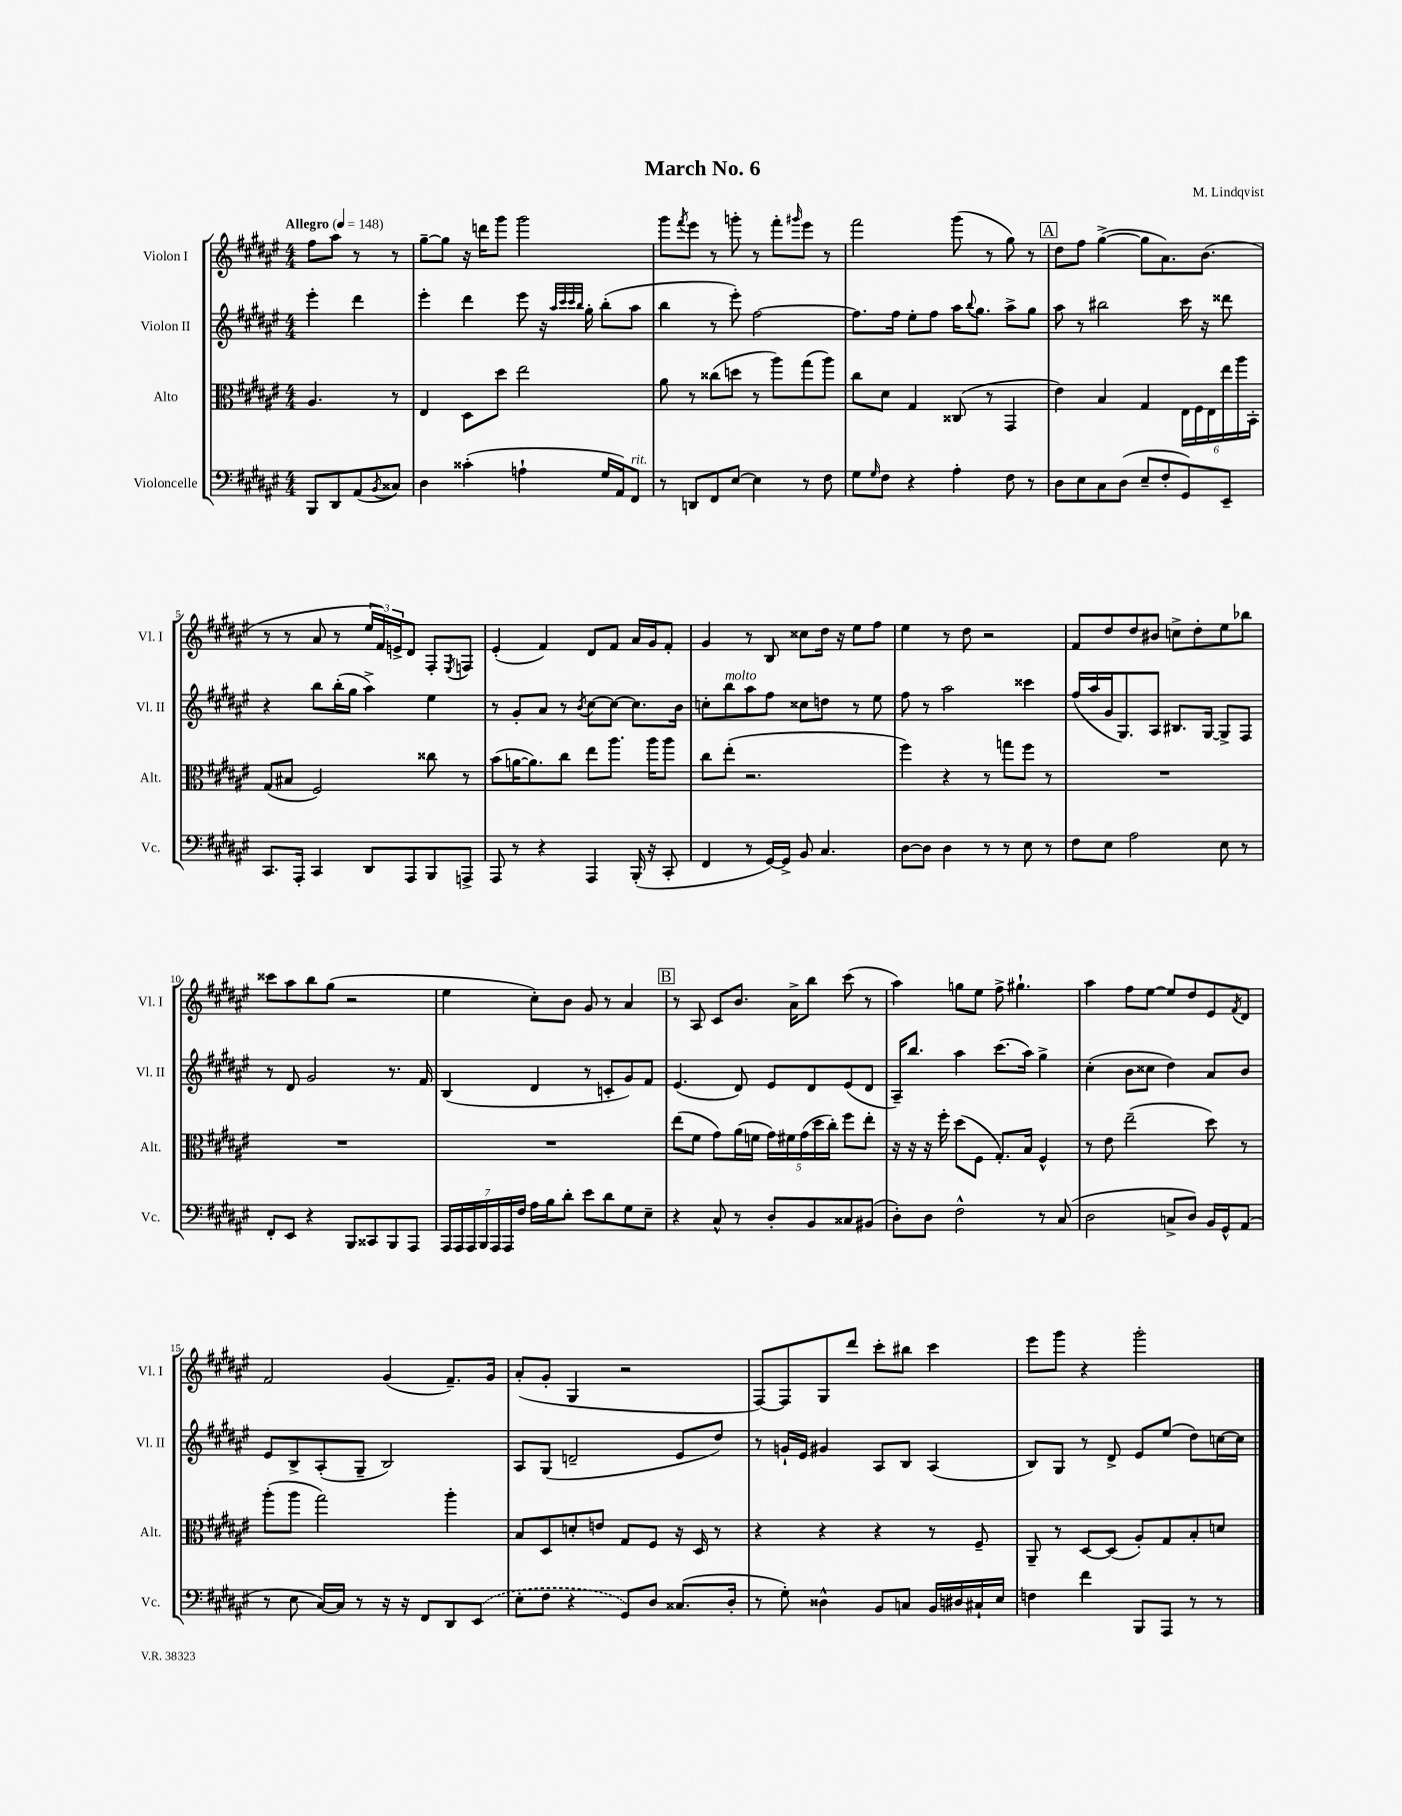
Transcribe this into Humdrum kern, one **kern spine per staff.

**kern	**kern	**kern	**kern
*staff4	*staff3	*staff2	*staff1
*clefF4	*clefC3	*clefG2	*clefG2
*k[f#c#g#d#a#e#]	*k[f#c#g#d#a#e#]	*k[f#c#g#d#a#e#]	*k[f#c#g#d#a#e#]
*M4/4	*M4/4	*M4/4	*M4/4
*MM148	*MM148	*MM148	*MM148
8BBB	4.A#	4eee#'	8ff#
8DD#	.	.	8aa#
(8AA#	.	4ddd#	8r
8qBB	.	.	.
8C##)	8r	.	8r
=	=	=	=
4D#	4E#	4eee#'	[8gg#~
.	.	.	8gg#]
(4c##'	8D#	4ddd#	16r
.	.	.	16ddd
.	8dd#	.	8ggg#
4A`	2ee#	8eee#	2ggg#
.	.	16r	.
.	.	32qqaa#	.
.	.	32qqccc#	.
.	.	32qqccc#	.
.	.	32qqbb	.
.	.	16gg#'	.
16G#	.	(8bb'	.
16AA#)	.	.	.
8FF#	.	8aa#	.
=	=	=	=
8r	8a#	4bb	8ggg#
.	.	.	8qfff#
8DD	8r	.	8eee#
8FF#	(8cc##	8r	8r
[8E#	8dd	8eee#')	8ggg'
4E#]	8r	[2ff#	8r
.	8aa#)	.	8fff#'
.	.	.	16qqggg#
8r	(8gg#	.	8eee#
8F#	8aa#)	.	8r
=	=	=	=
8G#	8cc#	8.ff#]	2fff#
16qqG#	.	.	.
8F#	8d#	.	.
.	.	16ff#	.
4r	4G#	8ee#'	.
.	.	8ff#	.
4A#'	(8C##	16aa#	(8ggg#
.	.	8qqbb	.
.	.	8.gg#	.
.	8r	.	8r
8F#	4GG#	8aa#^	8gg#)
8r	.	8gg#	8r
=	=	=	=
8D#	4e#)	8aa#	8dd#
8E#	.	8r	8ff#
8C#	4B	2bb#	([4gg#^
(8D#	.	.	.
8E#~	4G#	.	8gg#]
8F#'	.	.	8.a#)
8GG#)	24E#	16ccc#	.
.	24F#	.	.
.	.	16r	(8.b
.	24E#	.	.
8EE#~	24ee#	8ddd##	.
.	24aa#	.	.
.	24BB'	.	.
=	=	=	=
8.CC#	(8G#	4r	8r
.	8B#	.	8r
16AAA#'	.	.	.
4CC#	2F#)	8bb	8a#
.	.	(16bb'	8r
.	.	16gg#	.
8DD#	.	4aa#^)	24ee#
.	.	.	24f#)
.	.	.	24e^
8AAA#	.	.	8d#
8BBB	8cc##	4ee#	8F#'
.	.	.	8qE#
8AAA^	8r	.	8F
=	=	=	=
8AAA#	(8b	8r	(4e#'
8r	[16a	8g#'	.
.	8.a])	.	.
4r	.	8a#	4f#)
.	8cc#	8r	.
.	.	8qb	.
4AAA#	8ee#	[8cc#	8d#
.	8.aa#	8cc#_	8f#
(16BBB'	.	8.cc#]	16a#
16r	16aa#	.	16g#
8CC#'	8aa#	.	8f#'
.	.	16b	.
=	=	=	=
4FF#	8cc#	8cc'	4g#
.	(8ee#'	8bb	.
8r	2.r	8aa#	8r
[16GG#)	.	8ff#	8B
16GG#^]	.	.	.
8BB	.	8cc##	8cc##
4.C#	.	8dd	16dd#
.	.	.	16r
.	.	8r	8ee#
.	.	8ee#	8ff#
=	=	=	=
[8D#	4ff#)	8ff#	4ee#
8D#]	.	8r	.
4D#	4r	2aa#	8r
.	.	.	8dd#
8r	8r	.	2r
8r	8gg	.	.
8E#	8ff#	4ccc##	.
8r	8r	.	.
=	=	=	=
8F#	1r	(16ff#	8f#
.	.	16aa#	.
8E#	.	16g#	8dd#
.	.	8.G#)	.
2A#	.	.	8dd#
.	.	8A#	8b#
.	.	8.B#	8cc^
.	.	.	8dd#'
.	.	[16G#	.
8E#	.	8G#^]	8ee#
8r	.	8F#	8bb-
=	=	=	=
8FF#'	1r	8r	8ccc##
8EE#	.	8d#	8aa#
4r	.	2g#	8bb
.	.	.	(8gg#
8BBB	.	.	2r
8CC##	.	.	.
8BBB	.	8.r	.
8AAA#	.	.	.
.	.	16f#	.
=	=	=	=
28AAA#	1r	(4B	4ee#
28AAA#	.	.	.
28AAA#	.	.	.
28BBB	.	.	.
28AAA#	.	.	.
28AAA#	.	.	.
28F#	.	.	.
16A#	.	4d#	8cc#')
16B	.	.	.
8d#'	.	.	8b
8e#	.	8r	8g#
8d#	.	8c'	8r
8G#	.	8g#)	4a#
8E#~	.	8f#	.
=	=	=	=
4r	(8ee#	(4.e#	8r
.	8f#	.	8A#
8C#^^	8g#)	.	8c#
8r	(16a#	8d#)	8.b
.	16f	.	.
8D#'	20g#)	8e#	.
.	20f#	.	.
.	.	.	16a#^
.	(20g#	.	.
8BB	.	8d#	8bb
.	20dd#	.	.
.	20cc#')	.	.
8C##	8ff#	(8e#	(8ccc#
(8BB#	8ee#'	8d#	8r
=	=	=	=
8D#')	16r	16A#~)	4aa#)
.	16r	8.bb	.
8D#	16r	.	.
.	16ff#'	.	.
2F#^^	(8dd#	4aa#	8gg
.	8F#	.	8ee#
.	8.G#')	(8.ccc#	8ff#^
.	.	.	4.gg#`
.	16B	16aa#)	.
8r	4F#^^	4gg#^	.
(8C#	.	.	.
=	=	=	=
2D#	8r	(4cc#'	4aa#
.	8e#	.	.
.	(2ee#~	8b	8ff#
.	.	8cc##	[8ee#
8C^	.	4dd#)	8ee#]
8D#)	.	.	8dd#
16BB	8dd#)	8a#	8e#
16GG#^^	.	.	.
.	.	.	8qf#
(8AA#	8r	8b	8d#
=	=	=	=
8r	(8aa#'	8e#	2f#
8E#	8aa#	8B^	.
[16C#)	2gg#)	(8A#'	.
16C#]	.	.	.
8r	.	8G#~	.
16r	.	2B)	(4g#
16r	.	.	.
8FF#	.	.	.
8DD#	4aa#'	.	8.f#~)
(8EE#	.	.	.
.	.	.	16g#
=	=	=	=
8E#'	8B	8A#	(8a#'
8F#	8D#	(8G#	8g#'
4r	8d'	2d~	4G#
.	8e	.	.
8GG#)	8G#	.	2r
8D#	8F#	.	.
(8.C##	16r	8e#	.
.	16D#	.	.
.	8r	8dd#)	.
16D#'	.	.	.
=	=	=	=
8r	4r	8r	[8F#)
8G#')	.	16g`	8F#]
.	.	16e#	.
4D##^^	4r	4g#	8G#
.	.	.	8ddd#
8BB	4r	8A#	8ccc#'
8C	.	8B	8bb#
16BB	8r	(4A#	4ccc#
16D#	.	.	.
16C#`	8F#~	.	.
16E#	.	.	.
=	=	=	=
4F	8AA#~	8B)	8eee#
.	8r	8G#	8ggg#
4f#	[8D#	8r	4r
.	(8D#]	8d#^	.
8BBB	8A#')	8e#	2ggg#'
8AAA#	8G#	(8ee#	.
8r	8B'	8dd#)	.
8r	8d	[16cc	.
.	.	16cc]	.
==	==	==	==
*-	*-	*-	*-
